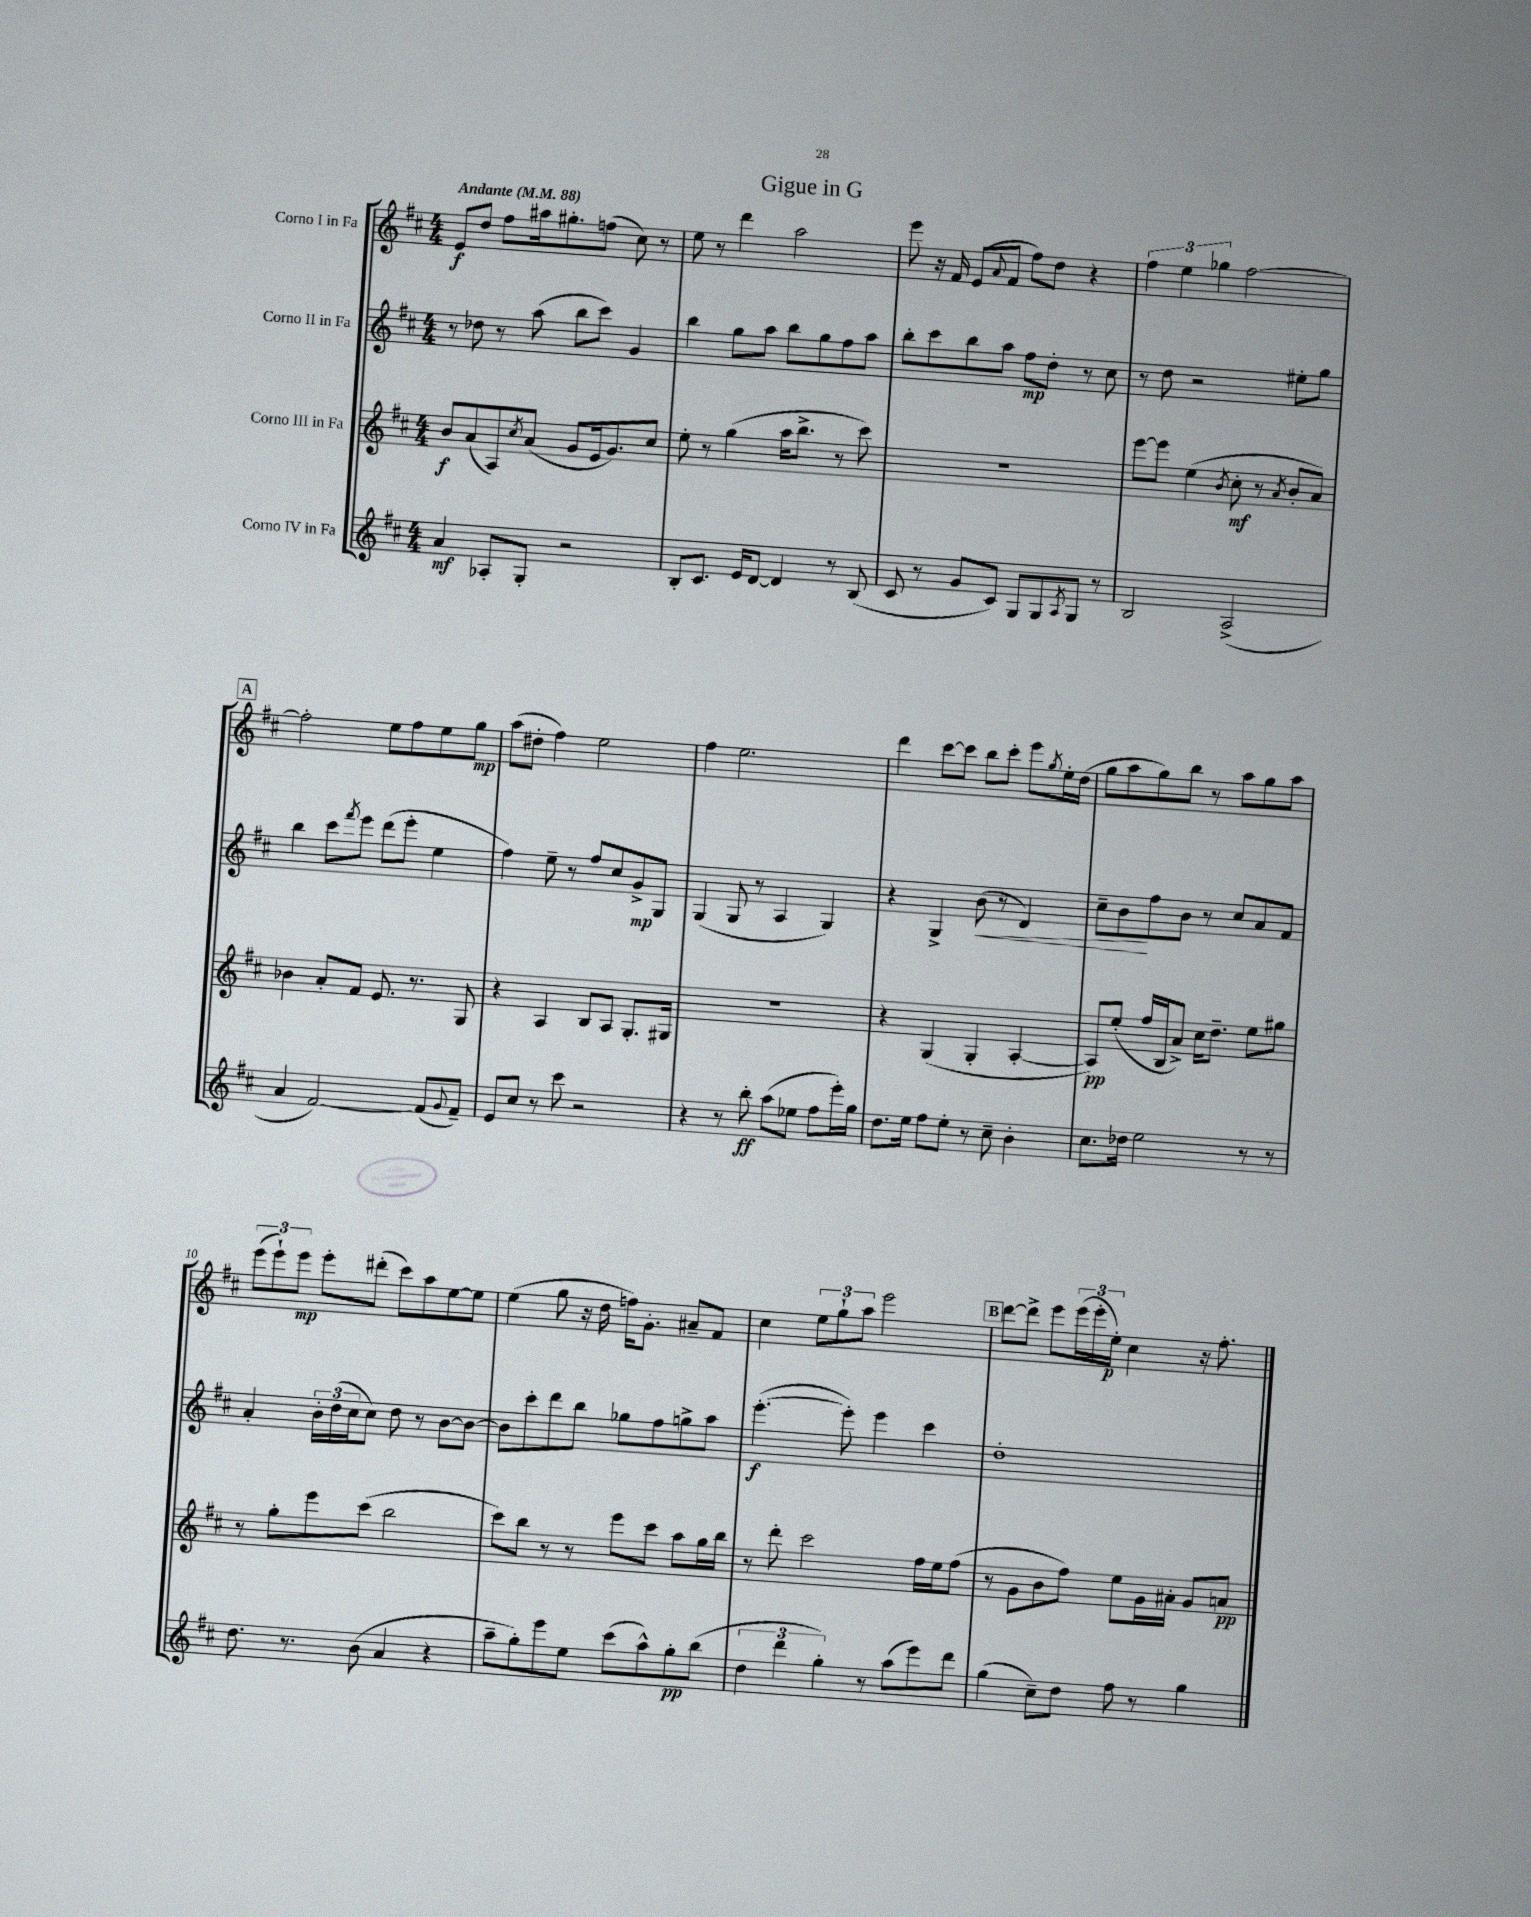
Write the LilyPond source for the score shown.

\header { title = "Gigue in G" }
<<
\new StaffGroup <<
\new Staff = "s0" \with { instrumentName = "Corno I in Fa" } {
    \clef treble \key d \major \numericTimeSignature \time 4/4 \tempo "Andante" 4 = 88
    e'8\f d''8 fis''8 ais''16 gis''8.-. f''8( cis''8) r8 |
    e''8 r8 d'''4 a''2 |
    e'''8 r16 fis'16 e'8( \appoggiatura { a'8 } fis'8 fis''8) d''8 r4 |
    \tuplet 3/2 { fis''4 e''4 ges''4 } fis''2~ |
    \mark \markup { \box "A" } fis''2-. e''8 fis''8 e''8 g''8\mp |
    a''8( dis''8-. fis''4) e''2 |
    fis''4 e''2. |
    d'''4 cis'''8~ cis'''8 b''8 cis'''8-. e'''8 \acciaccatura { g''8 } e''16-. d''16( |
    g''8 a''8 g''8) b''8 r8 a''8 g''8 a''8 |
    \tuplet 3/2 { e'''8( e'''8-!) e'''8\mp } e'''8-. dis'''8-.( cis'''8) a''8 e''8~ e''8 |
    e''4( g''8 r16 d''16 f''16) g'8.-. ais'8-- fis'8 |
    cis''4 \tuplet 3/2 { e''8 g''8-! a''8 } e'''2 |
    \mark \markup { \box "B" } d'''8~ d'''8-> e'''8 \tuplet 3/2 { e'''16( e'''16-. e''16-.\p) } cis''4 r16 fis''8.-. \bar "|." |
}
\new Staff = "s1" \with { instrumentName = "Corno II in Fa" } {
    \clef treble \key d \major \numericTimeSignature \time 4/4
    r8 des''8 r8 a''8( b''8 cis'''8) g'4 |
    b''4 g''8 a''8 b''8 g''8 fis''8 a''8 |
    b''8-. cis'''8 b''8 a''8 fis''8\mp d''8-. r8 cis''8 |
    r8 d''8 r2 eis''8-. g''8 |
    \mark \markup { \box "A" } b''4 cis'''8 \acciaccatura { fis'''8 } e'''8 d'''8( e'''8-. e''4 |
    fis''4) e''8-- r8 fis''8 cis''8 g'8->\mp g8 |
    g4( g8 r8 a4 g4) |
    r4 g4-> b'8\<( r8 d'4) |
    cis''8-- b'8\! fis''8 b'8 r8 cis''8 a'8 fis'8 |
    a'4-. \tuplet 3/2 { b'16-. d''16( cis''16 } cis''8) d''8 r8 b'8~ b'8~ |
    b'8 cis'''8-. d'''8 b''8 ges''8 fis''8 g''8-> a''8 |
    e'''4.~-.\f( e'''8-.) e'''4 cis'''4 |
    \mark \markup { \box "B" } d''1-. \bar "|." |
}
\new Staff = "s2" \with { instrumentName = "Corno III in Fa" } {
    \clef treble \key d \major \numericTimeSignature \time 4/4
    b'8\f a'8( a8) \acciaccatura { cis''8 } a'8( g'8 e'16 g'8.) cis''8 |
    e''8-. r8 g''4( a''16 b''8.-> r8 cis'''8) |
    r1 |
    e'''8~ e'''8 e''4( \acciaccatura { b'8 } cis''8-.\mf r8 \acciaccatura { a'8 } b'8-. a'8) |
    \mark \markup { \box "A" } bes'4 a'8-. fis'8 e'8. r8. g8 |
    r4 a4 b8 a8 g8.-. gis16 |
    R1 |
    r4 g4( g4-. a4~-. |
    a8\pp) e''8-.( fis''16 b16 a'8->) cis''16 d''8.-- e''8 gis''8 |
    r8 g''8-. e'''8 cis'''8( b''2 |
    cis'''8) b''8 r8 r8 e'''8 cis'''8 a''8 g''16 b''16 |
    r8 d'''8-. cis'''2 fis''16 e''16 fis''8( |
    \mark \markup { \box "B" } r8 g'8 b'8 fis''8) e''8 g'16 ais'16-. g'8 a'8\pp \bar "|." |
}
\new Staff = "s3" \with { instrumentName = "Corno IV in Fa" } {
    \clef treble \key d \major \numericTimeSignature \time 4/4
    a'4\mf aes8-. g8-. r2 |
    b8-. cis'8. e'16 d'8~ d'4 r8 b8( |
    cis'8 r8 g'8 cis'8) g8 g8 \acciaccatura { a8 } g8 r8 |
    b2 a2->( |
    \mark \markup { \box "A" } a'4 fis'2~) fis'8( \appoggiatura { g'8 } fis'8--) |
    e'8 cis''8 r8 cis'''8 r2 |
    r4 r8 b''8-.\ff a''8( ees''8 fis''8 e'''16-.) g''16 |
    d''8. e''16 fis''8 e''8-. r8 cis''8-- b'4-. |
    cis''8. des''16 e''2 r8 r8 |
    d''8. r8. b'8( a'4 r4 |
    a''8-- g''8-.) e'''8 e''8 cis'''8( a''8-^) g''8-.\pp b''8( |
    \tuplet 3/2 { d''4 d'''4 g''4-.) } r8 a''8( e'''8) d'''8 |
    \mark \markup { \box "B" } g''4( cis''8--) d''8 fis''8 r8 g''4 \bar "|." |
}
>>
>>
